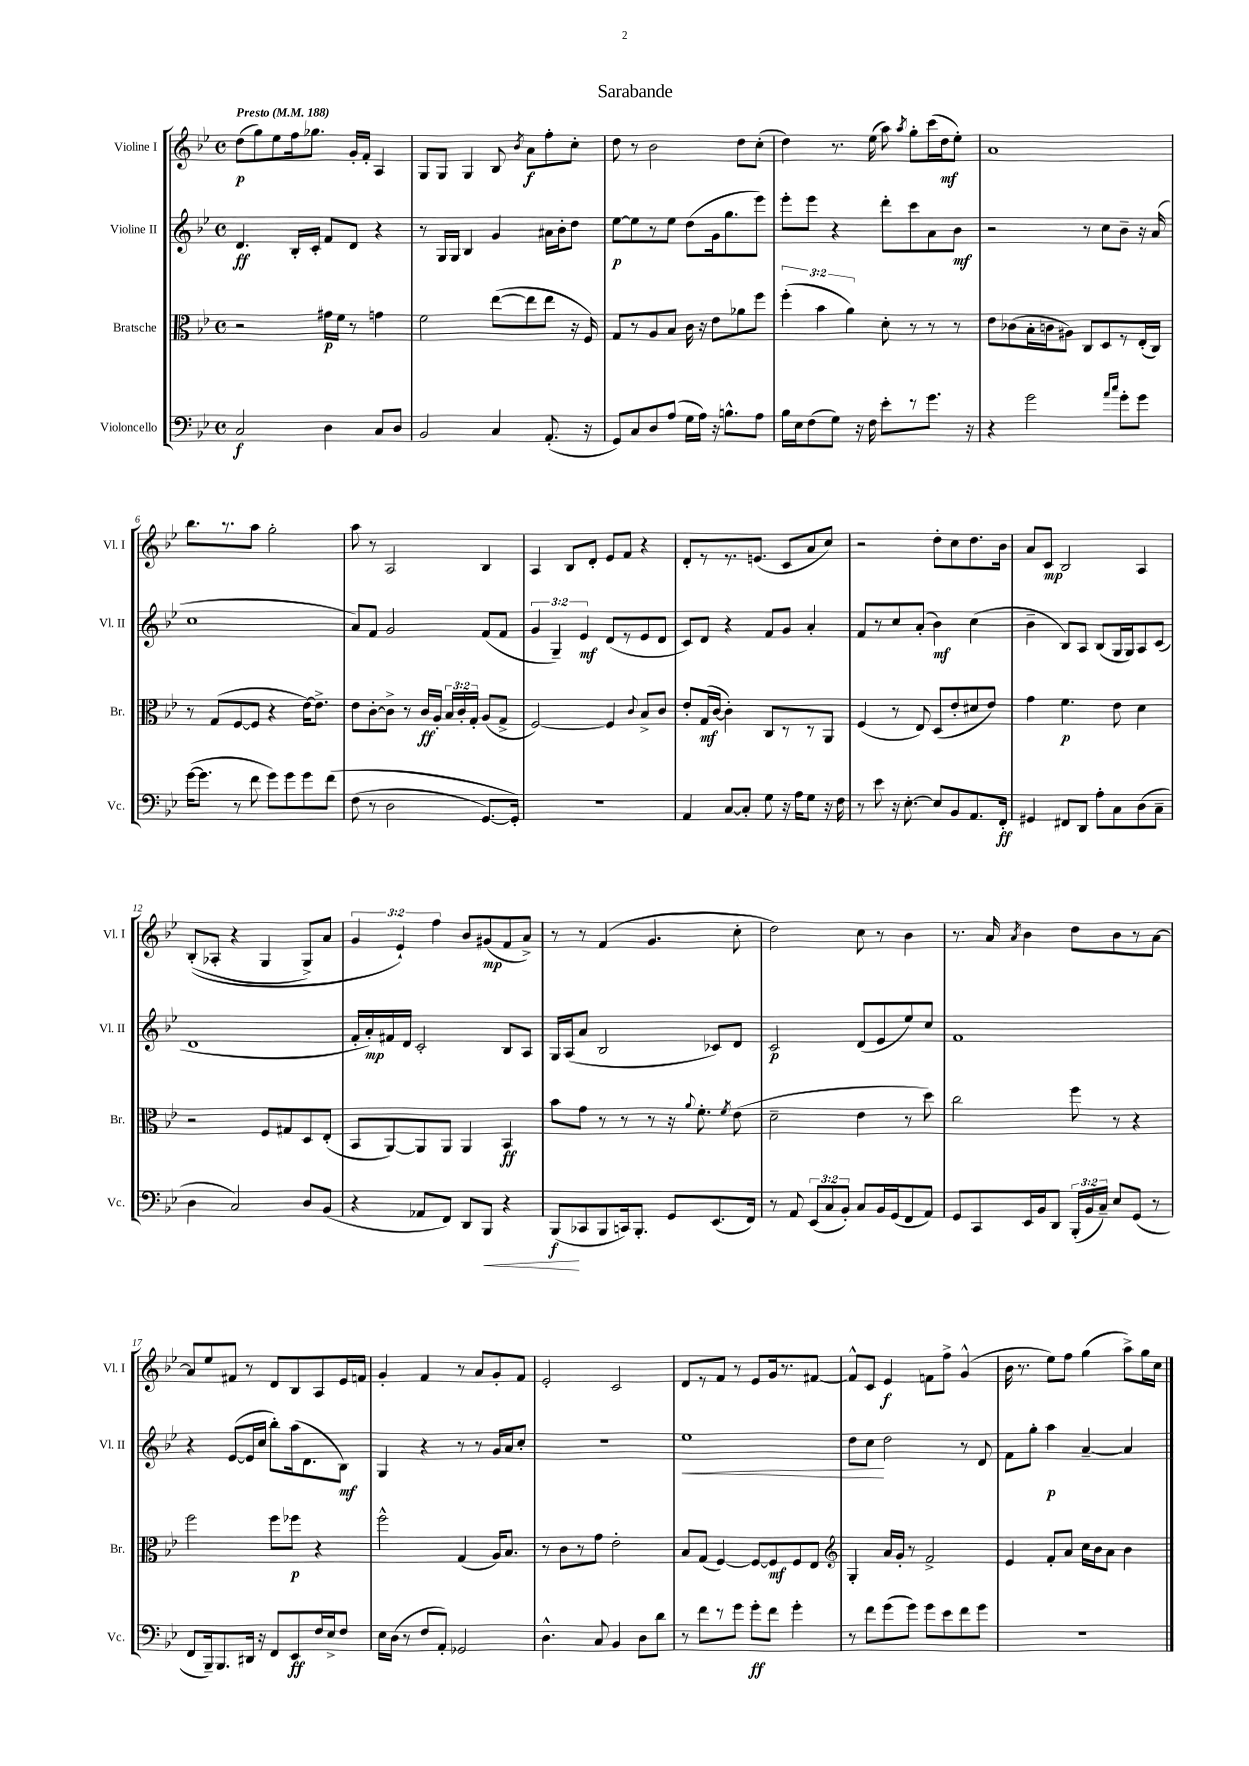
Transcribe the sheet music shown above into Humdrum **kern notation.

**kern	**dynam	**kern	**dynam	**kern	**dynam	**kern	**dynam
*part4	*part4	*part3	*part3	*part2	*part2	*part1	*part1
*staff4	*staff4	*staff3	*staff3	*staff2	*staff2	*staff1	*staff1
*I"Violoncello	*	*I"Bratsche	*	*I"Violine II	*	*I"Violine I	*
*I'Vc.	*	*I'Br.	*	*I'Vl. II	*	*I'Vl. I	*
*clefF4	*	*clefC3	*	*clefG2	*	*clefG2	*
*k[b-e-]	*	*k[b-e-]	*	*k[b-e-]	*	*k[b-e-]	*
*M4/4	*	*M4/4	*	*M4/4	*	*M4/4	*
*met(c)	*	*met(c)	*	*met(c)	*	*met(c)	*
*MM188	*	*MM188	*	*MM188	*	*MM188	*
=1	=1	=1	=1	=1	=1	=1	=1
!	!	!	!	!	!	!LO:TX:a:B:t=Presto	!
2C/	f	2r	.	4.d/	ff	(8dd\L	p
.	.	.	.	.	.	8gg\)	.
.	.	.	.	.	.	8ee-\	.
.	.	.	.	16B-'/LL	.	16ff\k	.
.	.	.	.	16c'/JJ	.	8.gg-X\J	.
4D\	.	16g#X\LL	p	8f/L	.	.	.
.	.	16f\JJ	.	.	.	.	.
.	.	8r	.	8d/J	.	16g'/LL	.
.	.	.	.	.	.	16f'/JJ	.
8C/L	.	4gn\	.	4r	.	4A/	.
8D/J	.	.	.	.	.	.	.
=2	=2	=2	=2	=2	=2	=2	=2
2BB-/	.	2f\	.	8r	.	8G/L	.
.	.	.	.	16G/LL	.	8G/J	.
.	.	.	.	16G/JJ	.	.	.
.	.	.	.	4B-/	.	4G/	.
4C/	.	([8ee-\L	.	4g/	.	8B-/	.
.	.	.	.	.	.	8qb-/	.
.	.	8ee-\]	.	.	.	8a\L	f
(8.AA'/	.	8ee-\J	.	16a#X\LL	.	8ff'\	.
.	.	.	.	16b-'\J	.	.	.
.	.	16r	.	8dd\J	.	8cc'\J	.
16r	.	16F/)	.	.	.	.	.
=3	=3	=3	=3	=3	=3	=3	=3
8GG/L)	.	8G/L	.	[8ee-\L	p	8dd\	.
8C/	.	8r	.	8ee-\]	.	8r	.
8D/	.	8A/	.	8r	.	2b-\	.
(8A/J	.	8B-/J	.	8ee-\J	.	.	.
16G\LL	.	16c\	.	(8dd\L	.	.	.
16A\JJ)	.	16r	.	.	.	.	.
16r	.	8e-\L	.	16g\k	.	.	.
8.Bn^^\L	.	.	.	8.gg\	.	.	.
.	.	8a-X\	.	.	.	8dd\L	.
8A\J	.	8ff\J	.	8eee-\J)	.	(8cc'\J	.
=4	=4	=4	=4	=4	=4	=4	=4
16B-\LL	.	(6ff'\	.	8eee-'\L	.	4dd\)	.
16E-\J	.	.	.	.	.	.	.
(8F\	.	.	.	8eee-\J	.	.	.
.	.	6b-\	.	.	.	.	.
8G\J)	.	.	.	4r	.	8.r	.
.	.	6a\)	.	.	.	.	.
16r	.	.	.	.	.	.	.
16F\	.	.	.	.	.	(16ee-\	.
8e-'\L	.	8d'\	.	8ddd'\L	.	8aa\)	.
.	.	.	.	.	.	8qaa/	.
8r	.	8r	.	8ccc\	.	8gg'\L	.
8.g\J	.	8r	.	8a\	.	(16ccc\L	.
.	.	.	.	.	.	16dd\J	mf
.	.	8r	.	8b-\J	mf	8ee-'\J)	.
16r	.	.	.	.	.	.	.
=5	=5	=5	=5	=5	=5	=5	=5
4r	.	8e-\L	.	2r	.	1a	.
.	.	(8c-X\	.	.	.	.	.
2g\	.	16B-'\L	.	.	.	.	.
.	.	16cn\J	.	.	.	.	.
.	.	8A#X\J)	.	.	.	.	.
.	.	8C/L	.	8r	.	.	.
.	.	8D/	.	8cc\L	.	.	.
16qqa/LL	.	.	.	.	.	.	.
16qqcc/JJ	.	.	.	.	.	.	.
8g'\L	.	8r	.	8b-~\J	.	.	.
8g\J	.	(16E-'/L	.	16r	.	.	.
.	.	16C/JJ)	.	(16a/	.	.	.
!!LO:LB:g=z
=6	=6	=6	=6	=6	=6	=6	=6
([16g\KL	.	8r	.	1cc	.	8.bb-\L	.
8.g\J]	.	.	.	.	.	.	.
.	.	(8G/L	.	.	.	.	.
.	.	.	.	.	.	8.r	.
8r	.	[8F/	.	.	.	.	.
8f\	.	8F/J]	.	.	.	8aa\J	.
8g\L)	.	4r	.	.	.	2gg'\	.
8g\	.	.	.	.	.	.	.
8g\	.	[16e-\KL)	.	.	.	.	.
.	.	8.e-^\J]	.	.	.	.	.
(8f\J	.	.	.	.	.	.	.
=7	=7	=7	=7	=7	=7	=7	=7
(8F\	.	8e-\L	.	8a/L)	.	8aa\	.
8r	.	[8c'\	.	8f/J	.	8r	.
2D\	.	8c^\J]	.	2g/	.	2A/	.
.	.	8r	.	.	.	.	.
.	.	16c/LL	ff	.	.	.	.
.	.	16A'/JJ	.	.	.	.	.
.	.	24B-/LL	.	.	.	.	.
.	.	24c'/	.	.	.	.	.
.	.	24G'/JJ	.	.	.	.	.
[8.GG/L)	.	(8A/L	.	(8f/L	.	4B-/	.
.	.	8G^/J	.	8f/J	.	.	.
16GG'/Jk])	.	.	.	.	.	.	.
=8	=8	=8	=8	=8	=8	=8	=8
1r	.	[2F/)	.	6g/	.	4A/	.
.	.	.	.	6G~/)	.	.	.
.	.	.	.	.	.	8B-/L	.
.	.	.	.	6e-/	mf	.	.
.	.	.	.	.	.	8d'/J	.
.	.	4F/]	.	(8d/L	.	8e-/L	.
.	.	.	.	8r	.	8f/J	.
.	.	8qqc/	.	.	.	.	.
.	.	8B-^/L	.	8e-/	.	4r	.
.	.	8c/J	.	8d/J	.	.	.
=9	=9	=9	=9	=9	=9	=9	=9
4AA/	.	8e-'/L	.	8c/L)	.	8d'/L	.
.	.	(16G/L	mf	8d/J	.	8r	.
.	.	[16c/JJ	.	.	.	.	.
[8C/L	.	4c'\])	.	4r	.	8.r	.
8C'/J]	.	.	.	.	.	.	.
.	.	.	.	.	.	(8.en/J	.
8G\	.	8C/L	.	8f/L	.	.	.
16r	.	8r	.	8g/J	.	8c/L	.
16A\KL	.	.	.	.	.	.	.
8G\J	.	8r	.	4a'/	.	8a/	.
16r	.	8AA/J	.	.	.	8cc/J)	.
16F\	.	.	.	.	.	.	.
=10	=10	=10	=10	=10	=10	=10	=10
8r	.	(4F/	.	8f/L	.	2r	.
8e-\	.	.	.	8r	.	.	.
16r	.	8r	.	8cc/	.	.	.
[8.E-'\	.	.	.	.	.	.	.
.	.	8E-/)	.	(8a'/J	.	.	.
8E-/L]	.	(8D/L	.	4b-\)	mf	8dd'\L	.
8BB-/	.	8e-'/	.	.	.	8cc\	.
8.AA/	.	8d#X/	.	(4cc\	.	8.dd\	.
.	.	8e-/J)	.	.	.	.	.
16FF'/Jk	ff	.	.	.	.	16b-\Jk	.
=11	=11	=11	=11	=11	=11	=11	=11
4GG#X/	.	4g\	.	4b-~\	.	8a/L	.
.	.	.	.	.	.	8c/J	mp
8FF#X/L	.	4.f\	p	8B-/L)	.	2B-/	.
8DD/J	.	.	.	8A/J	.	.	.
8A'\L	.	.	.	(8B-/L	.	.	.
8C\	.	8e-\	.	16G/L	.	.	.
.	.	.	.	16G/J)	.	.	.
(8D\	.	4d\	.	8A/	.	4A/	.
8C~\J	.	.	.	(8c/J	.	.	.
!!LO:LB:g=z
=12	=12	=12	=12	=12	=12	=12	=12
4D\	.	2r	.	1d	.	((8B-'/L	.
.	.	.	.	.	.	8A-X'/J	.
2C/)	.	.	.	.	.	4r	.
.	.	8F/L	.	.	.	4G/	.
.	.	8G#X/	.	.	.	.	.
8D/L	.	8D/	.	.	.	8G^/L)	.
(8BB-/J	.	(8E-'/J	.	.	.	8a/J	.
=13	=13	=13	=13	=13	=13	=13	=13
4r	.	8BB-/L	.	16f'/LL	.	6g/	.
.	.	.	.	16a'/)	mp	.	.
.	.	[8AA/)	.	16f#X/	.	.	.
.	.	.	.	.	.	6e-`/)	.
.	.	.	.	16d/JJ	.	.	.
8AA-X/L	.	8AA/]	.	2c'/	.	.	.
.	.	.	.	.	.	6ff\	.
8FF/J)	.	8AA/J	.	.	.	.	.
8DD/L	.	4AA/	.	.	.	8b-/L	.
!	!LO:HP:b	!	!	!	!	!	!
8BBB-/J	<	.	.	.	.	(8g#X/	mp
4r	.	4BB-/	ff	8B-/L	.	8f/	.
.	.	.	.	8A/J	.	8a^/J)	.
=14	=14	=14	=14	=14	=14	=14	=14
(8BBB-/L	f	8b-\L	.	16G/LL	.	8r	.
.	.	.	.	(16A/J	.	.	.
8CC-X/	[	8g\J	.	8a/J	.	8r	.
8BBB-/	.	8r	.	2B-/	.	(4f/	.
16CCn/k)	.	8r	.	.	.	.	.
8.BBB-'/J	.	.	.	.	.	.	.
.	.	8r	.	.	.	4.g/	.
8GG/L	.	16r	.	.	.	.	.
.	.	8qqa/	.	.	.	.	.
.	.	8.f'\	.	.	.	.	.
(8.EE-/	.	.	.	8c-X/L)	.	.	.
.	.	8qf/	.	.	.	.	.
.	.	(8e-\	.	8d/J	.	8cc'\	.
16FF/Jk)	.	.	.	.	.	.	.
=15	=15	=15	=15	=15	=15	=15	=15
8r	.	2d~\	.	2c/	p	2dd\)	.
8AA/	.	.	.	.	.	.	.
(12EE-/L	.	.	.	.	.	.	.
12C/	.	.	.	.	.	.	.
12BB-'/J)	.	.	.	.	.	.	.
8C/L	.	4e-\	.	(8d/L	.	8cc\	.
16BB-/L	.	.	.	8e-/	.	8r	.
(16GG/J	.	.	.	.	.	.	.
8FF/	.	8r	.	8ee-/)	.	4b-\	.
8AA/J)	.	8dd\)	.	8cc/J	.	.	.
=16	=16	=16	=16	=16	=16	=16	=16
8GG/L	.	2cc\	.	1f	.	8.r	.
8CC/	.	.	.	.	.	.	.
.	.	.	.	.	.	16a/	.
.	.	.	.	.	.	8qa/	.
16EE-/L	.	.	.	.	.	4b-\	.
16BB-/J	.	.	.	.	.	.	.
8DD/J	.	.	.	.	.	.	.
(24BBB-'/LL	.	8ff\	.	.	.	8dd\L	.
24BB-/	.	.	.	.	.	.	.
24C~/JJ)	.	.	.	.	.	.	.
8E-/L	.	8r	.	.	.	8b-\	.
(8GG/J	.	4r	.	.	.	8r	.
8r	.	.	.	.	.	[8a\J	.
!!LO:LB:g=z
=17	=17	=17	=17	=17	=17	=17	=17
8FF/L	.	2ff\	.	4r	.	8a/L]	.
16BBB-~/k)	.	.	.	.	.	8ee-/	.
8.BBB-/	.	.	.	.	.	.	.
.	.	.	.	([8e-/L	.	8f#X/J	.
16DD#X/Jk	.	.	.	16e-/L]	.	8r	.
16r	.	.	.	16cc/JJ	.	.	.
8FF/L	.	8ff\L	.	8bb-'\L)	.	8d/L	.
8EE-/	ff	8ff-X\J	p	(16aa\k	.	8B-/	.
.	.	.	.	8.d\	.	.	.
16F/L	.	4r	.	.	.	8A/	.
16E-^/J	.	.	.	.	.	.	.
8F/J	.	.	.	8B-\J)	mf	16e-/L	.
.	.	.	.	.	.	16fn/JJ	.
=18	=18	=18	=18	=18	=18	=18	=18
16E-\LL	.	2ff^^\	.	4G/	.	4g'/	.
(16D\JJ	.	.	.	.	.	.	.
8r	.	.	.	.	.	.	.
8F/L	.	.	.	4r	.	4f/	.
8AA'/J)	.	.	.	.	.	.	.
2GG-X/	.	(4G/	.	8r	.	8r	.
.	.	.	.	8r	.	8a/L	.
.	.	16A/KL)	.	16g/LL	.	8g'/	.
.	.	8.B-/J	.	16a/J	.	.	.
.	.	.	.	8cc'/J	.	8f/J	.
=19	=19	=19	=19	=19	=19	=19	=19
4.D^^\	.	8r	.	1r	.	2e-'/	.
.	.	8c\L	.	.	.	.	.
.	.	8r	.	.	.	.	.
8C/	.	8g\J	.	.	.	.	.
4BB-/	.	2e-'\	.	.	.	2c/	.
8D\L	.	.	.	.	.	.	.
8d\J	.	.	.	.	.	.	.
=20	=20	=20	=20	=20	=20	=20	=20
!	!	!	!	!	!LO:HP:b	!	!
8r	.	8B-/L	.	1ee-	<	8d/L	.
8f\L	.	(8G/J	.	.	.	8r	.
8r	.	[4F/)	.	.	.	8f/J	.
8g\J	.	.	.	.	.	8r	.
8g'\L	ff	8F/L_	.	.	.	8e-/L	.
8f\J	.	8F/]	mf	.	.	16g/k	.
.	.	.	.	.	.	8.r	.
4g'\	.	8F/	.	.	.	.	.
.	.	8E-/J	.	.	.	[8f#X/J	.
=21	=21	=21	=21	=21	=21	=21	=21
*	*	*clefG2	*	*	*	*	*
8r	.	4G'/	.	8dd\L	.	8f#^^/L]	.
8f\L	.	.	.	8cc\J	.	8c/J	.
(8g\	.	16a/LL	.	2dd\	[	4e-/	f
.	.	16g'/JJ	.	.	.	.	.
8g\J)	.	8r	.	.	.	.	.
8g\L	.	2f^/	.	.	.	8fn\L	.
8e-\	.	.	.	.	.	8ff^\J	.
8f\	.	.	.	8r	.	(4g^^/	.
8g\J	.	.	.	8d/	.	.	.
=22	=22	=22	=22	=22	=22	=22	=22
1r	.	4e-/	.	8f\L	.	16b-\	.
.	.	.	.	.	.	8.r	.
.	.	.	.	8gg'\J	.	.	.
.	.	8f'/L	.	4aa\	p	8ee-\L)	.
.	.	8a/J	.	.	.	8ff\J	.
.	.	16cc\LL	.	[4a~/	.	(4gg\	.
.	.	16b-\J	.	.	.	.	.
.	.	8a\J	.	.	.	.	.
.	.	4b-\	.	4a/]	.	8aa^\L)	.
.	.	.	.	.	.	16gg\L	.
.	.	.	.	.	.	16cc\JJ	.
==	==	==	==	==	==	==	==
*-	*-	*-	*-	*-	*-	*-	*-
